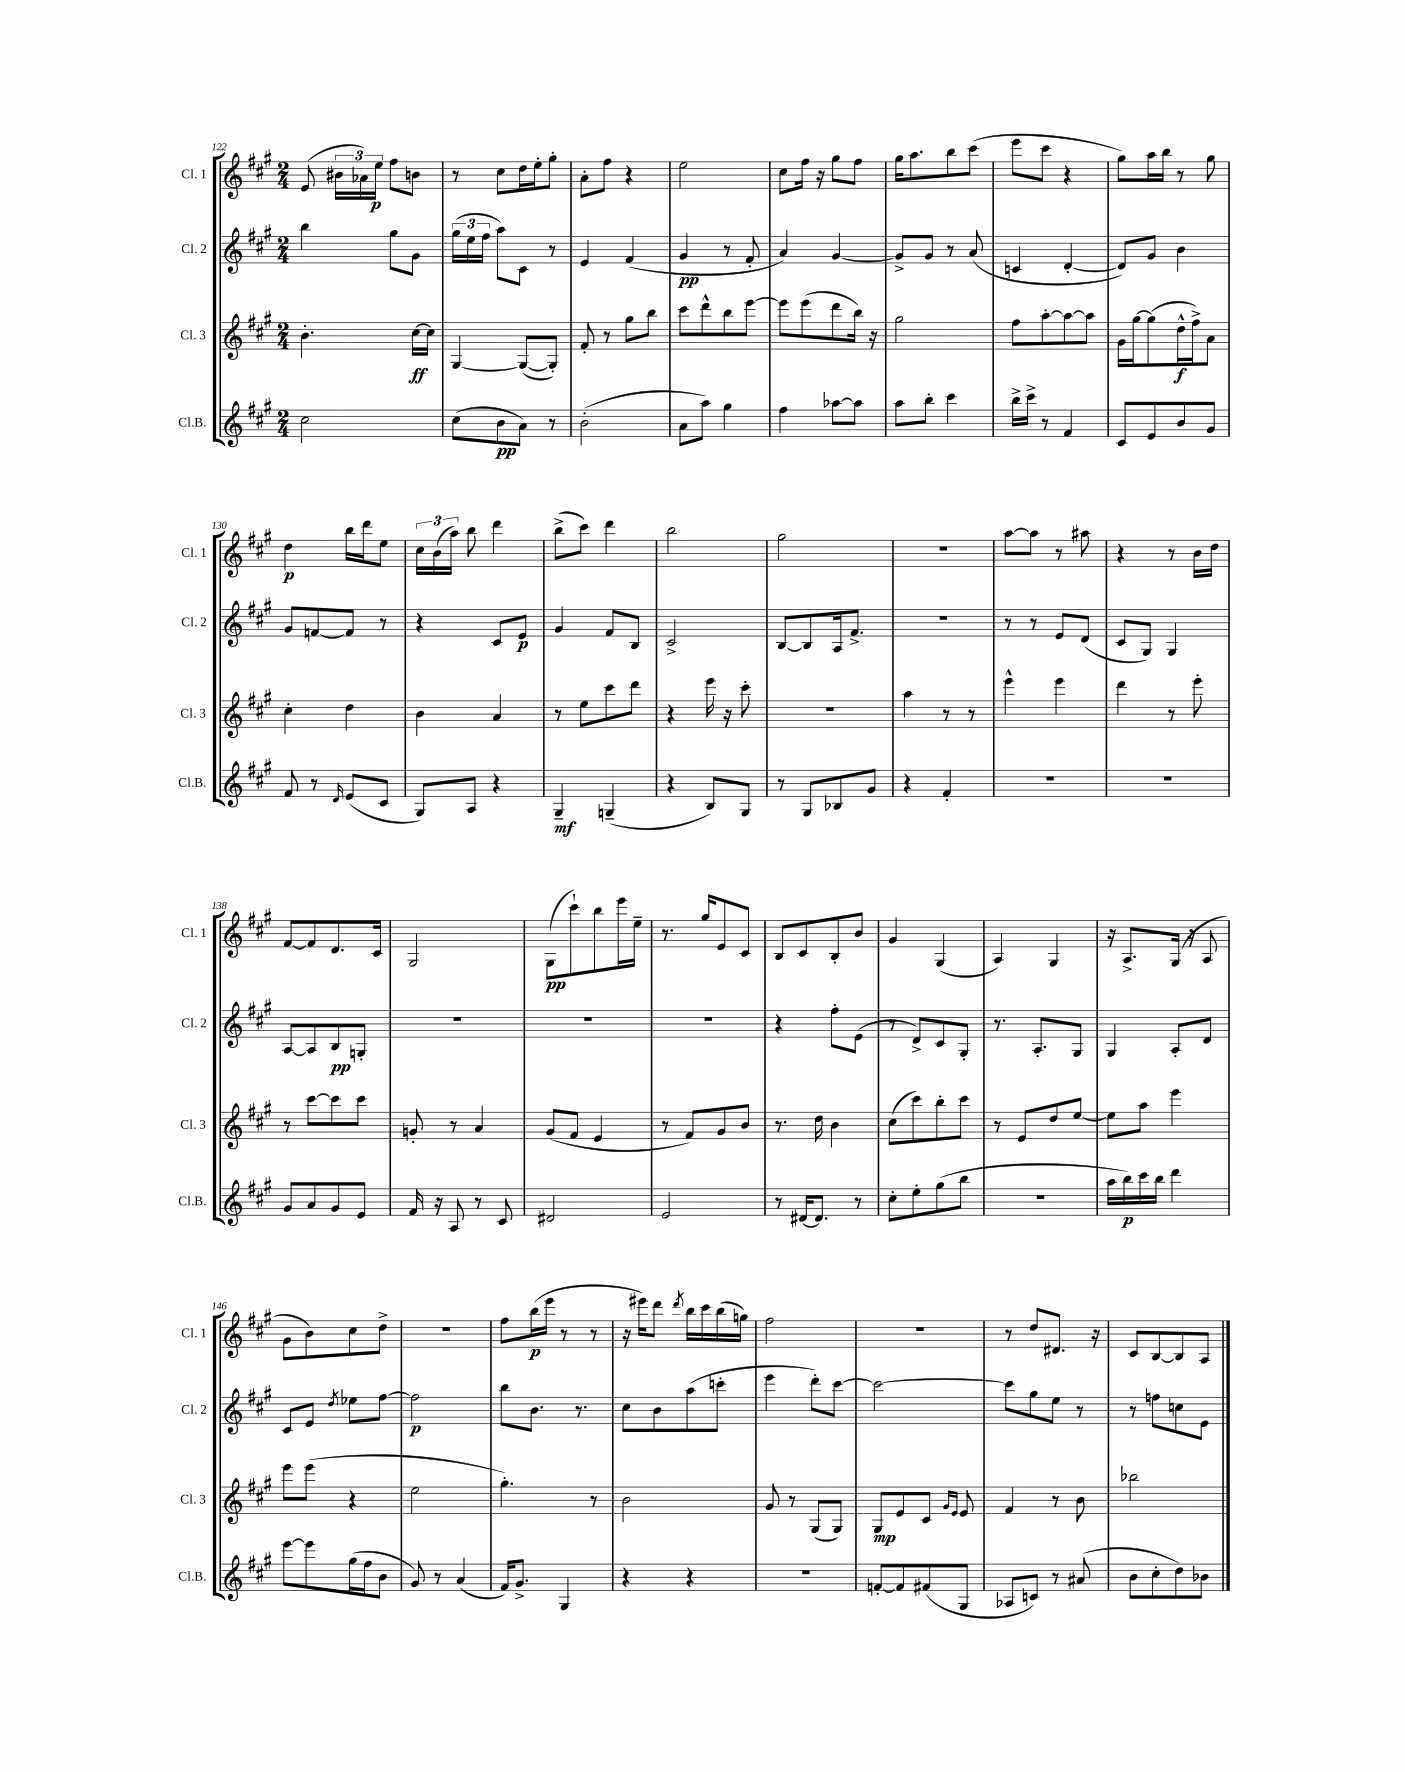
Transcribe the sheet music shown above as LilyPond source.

<<
\new StaffGroup <<
\new Staff = "s0" \with { instrumentName = "Cl. 1" shortInstrumentName = "Cl. 1" } {
    \clef treble \key a \major \numericTimeSignature \time 2/4
    \autoBeamOff e'8( \tuplet 3/2 { bis'16[ aes'16) e''16]\p } fis''8[ b'8] |
    r8 cis''8[ d''16 e''16-. gis''8]-. |
    a'8[-. fis''8] r4 |
    e''2 |
    cis''8[ fis''16] r16 gis''8[ fis''8] |
    gis''16[ a''8. b''8 cis'''8]( |
    e'''8[ cis'''8] r4 |
    gis''8[) a''16 b''16] r8 gis''8 |
    d''4\p b''16[ d'''16 e''8] |
    \tuplet 3/2 { cis''16[ b'16( a''16]) } b''8 d'''4 |
    b''8[->( cis'''8]) d'''4 |
    b''2 |
    gis''2 |
    R2 |
    a''8[~ a''8] r8 ais''8 |
    r4 r8 b'16[ d''16] |
    fis'8[~ fis'8 d'8. cis'16] |
    gis2 |
    gis8[\pp( cis'''8-!) b''8 e'''16 e''16]-- |
    r8. gis''16[ e'8 cis'8] |
    b8[ cis'8 b8-. b'8] |
    gis'4 gis4( |
    a4) gis4 |
    r16 a8.[-> gis16]( r16 a8 |
    gis'8[ b'8) cis''8 d''8]-> |
    R2 |
    fis''8[ b''16\p( e'''16] r8 r8 |
    r16 eis'''16[) d'''8] \acciaccatura { d'''8 } b''16[ cis'''16 b''16( g''16]) |
    fis''2 |
    r2 |
    r8 d''8[ dis'8.] r16 |
    cis'8[ b8~ b8 a8] \bar "|." |
}
\new Staff = "s1" \with { instrumentName = "Cl. 2" shortInstrumentName = "Cl. 2" } {
    \clef treble \key a \major \numericTimeSignature \time 2/4
    \autoBeamOff b''4 gis''8[ gis'8] |
    \tuplet 3/2 { gis''16[( e''16 fis''16] } a''8[) cis'8] r8 |
    e'4 fis'4( |
    gis'4\pp r8 fis'8-. |
    a'4) gis'4~ |
    gis'8[-> gis'8] r8 a'8( |
    c'4 d'4~-. |
    d'8[) gis'8] b'4 |
    gis'8[ f'8~ f'8] r8 |
    r4 cis'8[ e'8]\p |
    gis'4 fis'8[ b8] |
    cis'2-> |
    b8[~ b8 a16 fis'8.]-> |
    r2 |
    r8 r8 e'8[ d'8]( |
    cis'8[ gis8]) gis4 |
    a8[~ a8 b8\pp g8]-. |
    R2 |
    R2 |
    R2 |
    r4 fis''8[-. e'8]( |
    r8 d'8[->) cis'8 gis8]-. |
    r8. a8.[-. gis8] |
    gis4 a8[-. d'8] |
    cis'8[ e'8] \acciaccatura { d''8 } ees''8[ fis''8]~ |
    fis''2\p |
    b''8[ b'8.] r8. |
    cis''8[ b'8 a''8( c'''8]-. |
    e'''4 d'''8[-.) cis'''8]~ |
    cis'''2~ |
    cis'''8[ gis''8 e''8] r8 |
    r8 f''8[ c''8 e'8] \bar "|." |
}
\new Staff = "s2" \with { instrumentName = "Cl. 3" shortInstrumentName = "Cl. 3" } {
    \clef treble \key a \major \numericTimeSignature \time 2/4
    \autoBeamOff b'4.-. cis''16[~\ff cis''16] |
    gis4~ gis8[~( gis8]-.) |
    fis'8-. r8 gis''8[ b''8] |
    cis'''8[ d'''8-^ b''8 e'''8]~ |
    e'''8[ e'''8( d'''8 b''16]) r16 |
    gis''2 |
    fis''8[ a''8~-. a''8~ a''8] |
    gis'16[ gis''16~ gis''8( d''16-^\f fis''16->) a'8] |
    cis''4-. d''4 |
    b'4 a'4 |
    r8 e''8[ cis'''8 d'''8] |
    r4 e'''16 r16 cis'''8-. |
    r2 |
    a''4 r8 r8 |
    e'''4-^ e'''4 |
    d'''4 r8 e'''8-. |
    r8 cis'''8[~ cis'''8 cis'''8] |
    g'8-. r8 a'4 |
    gis'8[( fis'8] e'4 |
    r8 fis'8[) gis'8 b'8] |
    r8. d''16 b'4 |
    cis''8[( cis'''8) b''8-. cis'''8] |
    r8 e'8[ d''8 e''8]~ |
    e''8[ a''8] e'''4 |
    e'''8[ e'''8]( r4 |
    e''2 |
    gis''4.-.) r8 |
    b'2 |
    gis'8 r8 gis8[( gis8]) |
    gis8[\mp e'8 cis'8] \grace { gis'16[ e'16] } e'8 |
    fis'4 r8 b'8 |
    bes''2 \bar "|." |
}
\new Staff = "s3" \with { instrumentName = "Cl.B." shortInstrumentName = "Cl.B." } {
    \clef treble \key a \major \numericTimeSignature \time 2/4
    \autoBeamOff cis''2 |
    cis''8[( b'8\pp a'8]) r8 |
    b'2-.( |
    a'8[ a''8]) gis''4 |
    fis''4 aes''8[~ aes''8] |
    a''8[ b''8]-. cis'''4 |
    b''16[-> cis'''16]-> r8 fis'4 |
    cis'8[ e'8 b'8 gis'8] |
    fis'8 r8 \grace { d'16 } e'8[( cis'8] |
    gis8[) a8] r4 |
    gis4--\mf g4--( |
    r4 b8[) gis8] |
    r8 gis8[ bes8 gis'8] |
    r4 fis'4-. |
    R2 |
    R2 |
    gis'8[ a'8 gis'8 e'8] |
    fis'16 r16 a8 r8 cis'8 |
    dis'2 |
    e'2 |
    r8 dis'16[~ dis'8.] r8 |
    cis''8[-. e''8-. gis''8( b''8] |
    r2 |
    a''16[ b''16\p) cis'''16 b''16] d'''4 |
    e'''8[~ e'''8 gis''16( fis''16 b'8] |
    gis'8) r8 a'4( |
    fis'16[) gis'8.]-> gis4 |
    r4 r4 |
    r2 |
    f'8[~-. f'8 fis'8( gis8] |
    aes8[ c'8]) r8 ais'8( |
    b'8[ cis''8-. d''8) bes'8] \bar "|." |
}
>>
>>
\layout { \context { \Score currentBarNumber = #122 } }
